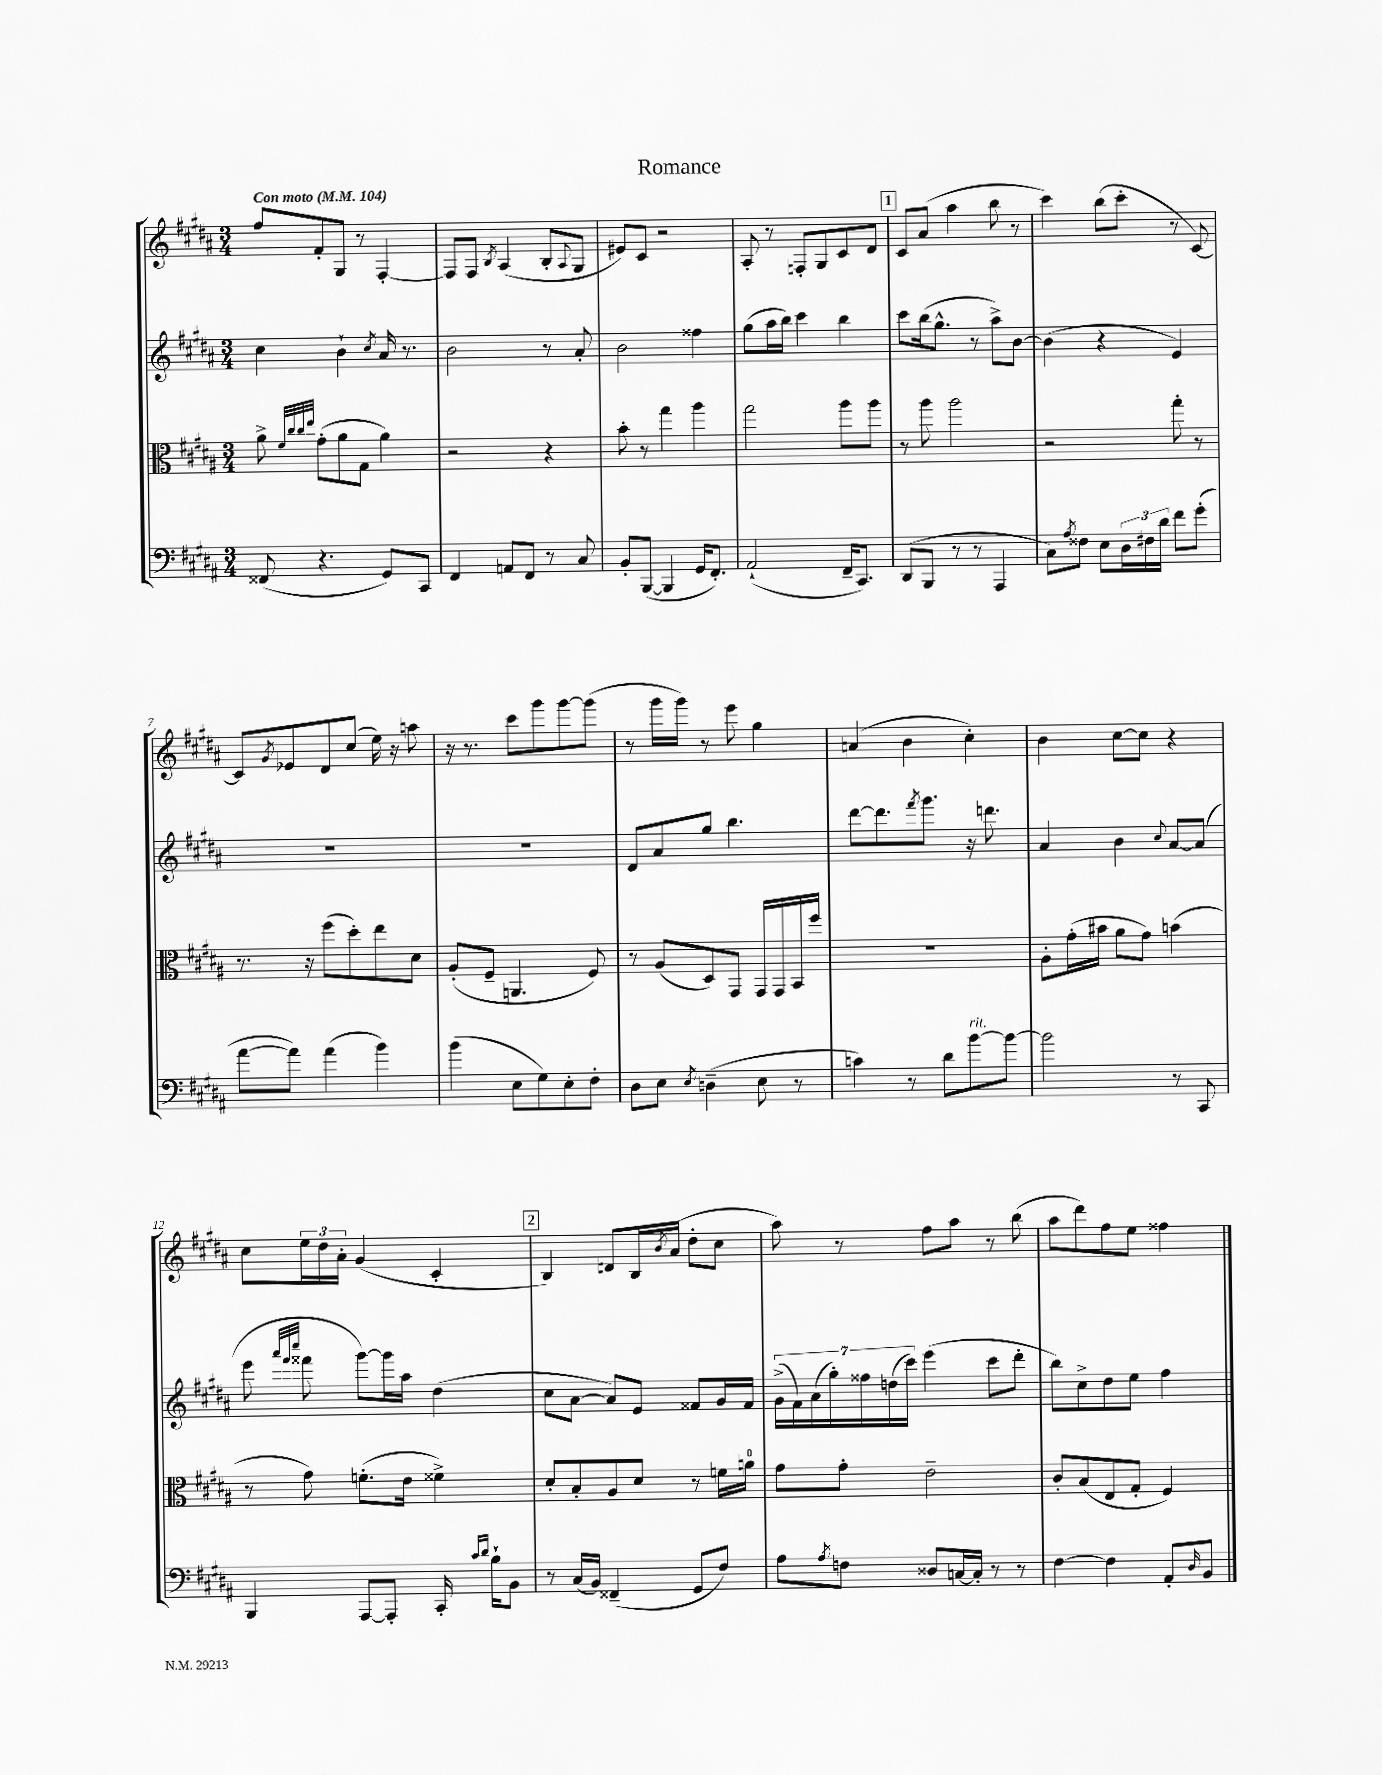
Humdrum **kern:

**kern	**kern	**kern	**kern
*staff4	*staff3	*staff2	*staff1
*clefF4	*clefC3	*clefG2	*clefG2
*k[f#c#g#d#a#]	*k[f#c#g#d#a#]	*k[f#c#g#d#a#]	*k[f#c#g#d#a#]
*M3/4	*M3/4	*M3/4	*M3/4
*MM104	*MM104	*MM104	*MM104
(8FF##	8a#^	4cc#	8ff#
.	32qqf#	.	.
.	32qqcc#	.	.
.	32qqcc#	.	.
.	32qqee	.	.
4.r	(8g#'	.	8f#'
.	8a#	4b`	8G#
.	8G#	.	8r
.	.	8qcc#	.
8GG#)	4a#)	16a#	[4F#'
.	.	8.r	.
8CC#	.	.	.
=	=	=	=
4FF#	2r	2b	8F#]
.	.	.	8F#
.	.	.	8qB
8AA	.	.	(4A#
8FF#	.	.	.
8r	4r	8r	8B'
.	.	.	8qqA#
8C#	.	8a#'	8G#
=	=	=	=
8BB'	8b'	2b	8e#)
([8BBB	8r	.	8c#
4BBB]	4gg#	.	2r
16GG#	4aa#	4ff##	.
8.FF#')	.	.	.
=	=	=	=
(2AA#`	2gg#	(8gg#	8A#'
.	.	16aa#	8r
.	.	16bb)	.
.	.	4ccc#	8F'
.	.	.	8G#
16FF#~	8aa#	4bb	8c#
8.CC#)	.	.	.
.	8aa#	.	8d#
=	=	=	=
(8DD#	8r	8ccc#	8c#
8BBB	8aa#	(16bb	(8a#
.	.	8.gg#^^	.
8r	2aa#	.	4aa#
8r	.	8r	.
4AAA#	.	8aa#^)	8bb
.	.	[8b	8r
=	=	=	=
8C#)	2r	(4b]	4ccc#)
8qA#	.	.	.
8F##	.	.	.
8E	.	4r	(8bb
24D#	.	.	8ccc#'
24F#	.	.	.
24d#	.	.	.
8f#	8gg#'	4e)	8r
(8g#'	8r	.	[8c#)
=	=	=	=
[8a#	8.r	2.r	8c#]
.	.	.	8qg#
8a#])	.	.	8e-
.	16r	.	.
(4a#	(8ff#	.	8d#
.	8dd#')	.	(8cc#
4b)	8ee	.	16ee)
.	.	.	16r
.	8d#	.	8aa
=	=	=	=
(4b	(8A#'	2.r	16r
.	.	.	8.r
.	8F#~	.	.
8E	4.AA	.	8ccc#
8G#)	.	.	8ggg#
8E'	.	.	[8ggg#
8F#'	8F#)	.	(8ggg#]
=	=	=	=
8D#	8r	8d#	8r
8E	(8A#	8a#	16ggg#
.	.	.	16ggg#)
8qE	.	.	.
(4D~	8D#)	8gg#	8r
.	8GG#	4.bb	8eee
8E	16GG#	.	4gg#
.	16GG#	.	.
8r	16BB	.	.
.	16ff#	.	.
=	=	=	=
4c)	2.r	[8ddd#	(4a
.	.	8.ddd#]	.
8r	.	.	4b
.	.	8qfff#	.
.	.	8.ggg#	.
8d#	.	.	.
[8b	.	16r	4cc#')
.	.	8.ddd	.
8b_	.	.	.
=	=	=	=
2b]	8A#'	4a#	4b
.	(16g#'	.	.
.	16b#	.	.
.	8a#	4b	[8cc#
.	8g#)	.	8cc#]
.	.	8qqcc#	.
8r	(4b	[8a#	4r
8CC#	.	(8a#]	.
=	=	=	=
4BBB	8r	8eee	8cc#
.	.	32qqaaa#	.
.	.	32qqfff#	.
.	.	32qqcccc#	.
.	8g#)	8fff##	24ee
.	.	.	24dd#
.	.	.	24a#'
[8AAA#	(8.f'	[8ggg#)	(4g#
8AAA#']	.	16ggg#]	.
.	16e	16aa#	.
16CC#'	4f##^)	(4dd#	4c#'
16qqc#	.	.	.
16qqd#	.	.	.
16B`	.	.	.
8BB	.	.	.
=	=	=	=
8r	8d#'	8cc#	4B)
(16C#	8B'	[8a#	.
16BB)	.	.	.
(4FF##~	8A#	8a#])	8d
.	8d#	8e	16B
.	.	.	8qb
.	.	.	(16a#
8GG#	8r	8f##	8dd#'
8F#)	16f	16g#	8cc#
.	16a	16f##	.
=	=	=	=
8A#	8g#	(28g#^	8aa#)
.	.	28f#)	.
.	.	(28a#	.
.	.	28gg#')	.
8qA#	.	.	.
8F	8g#'	.	8r
.	.	28ff##	.
.	.	(28dd	.
.	.	28ccc#)	.
8D##	2e~	(4eee	8ff#
[16C	.	.	8aa#
16C']	.	.	.
8r	.	8ccc#	8r
8r	.	8ddd#'	(8bb
=	=	=	=
[4F#	8c#'	8bb)	8aa#
.	(8B	8cc#^	8ddd#)
4F#]	8E	8dd#	8ff#
.	8G#'	8ee	8ee
8AA#'	4F#)	4ff#	4ff##
16qqD#	.	.	.
8BB	.	.	.
==	==	==	==
*-	*-	*-	*-
